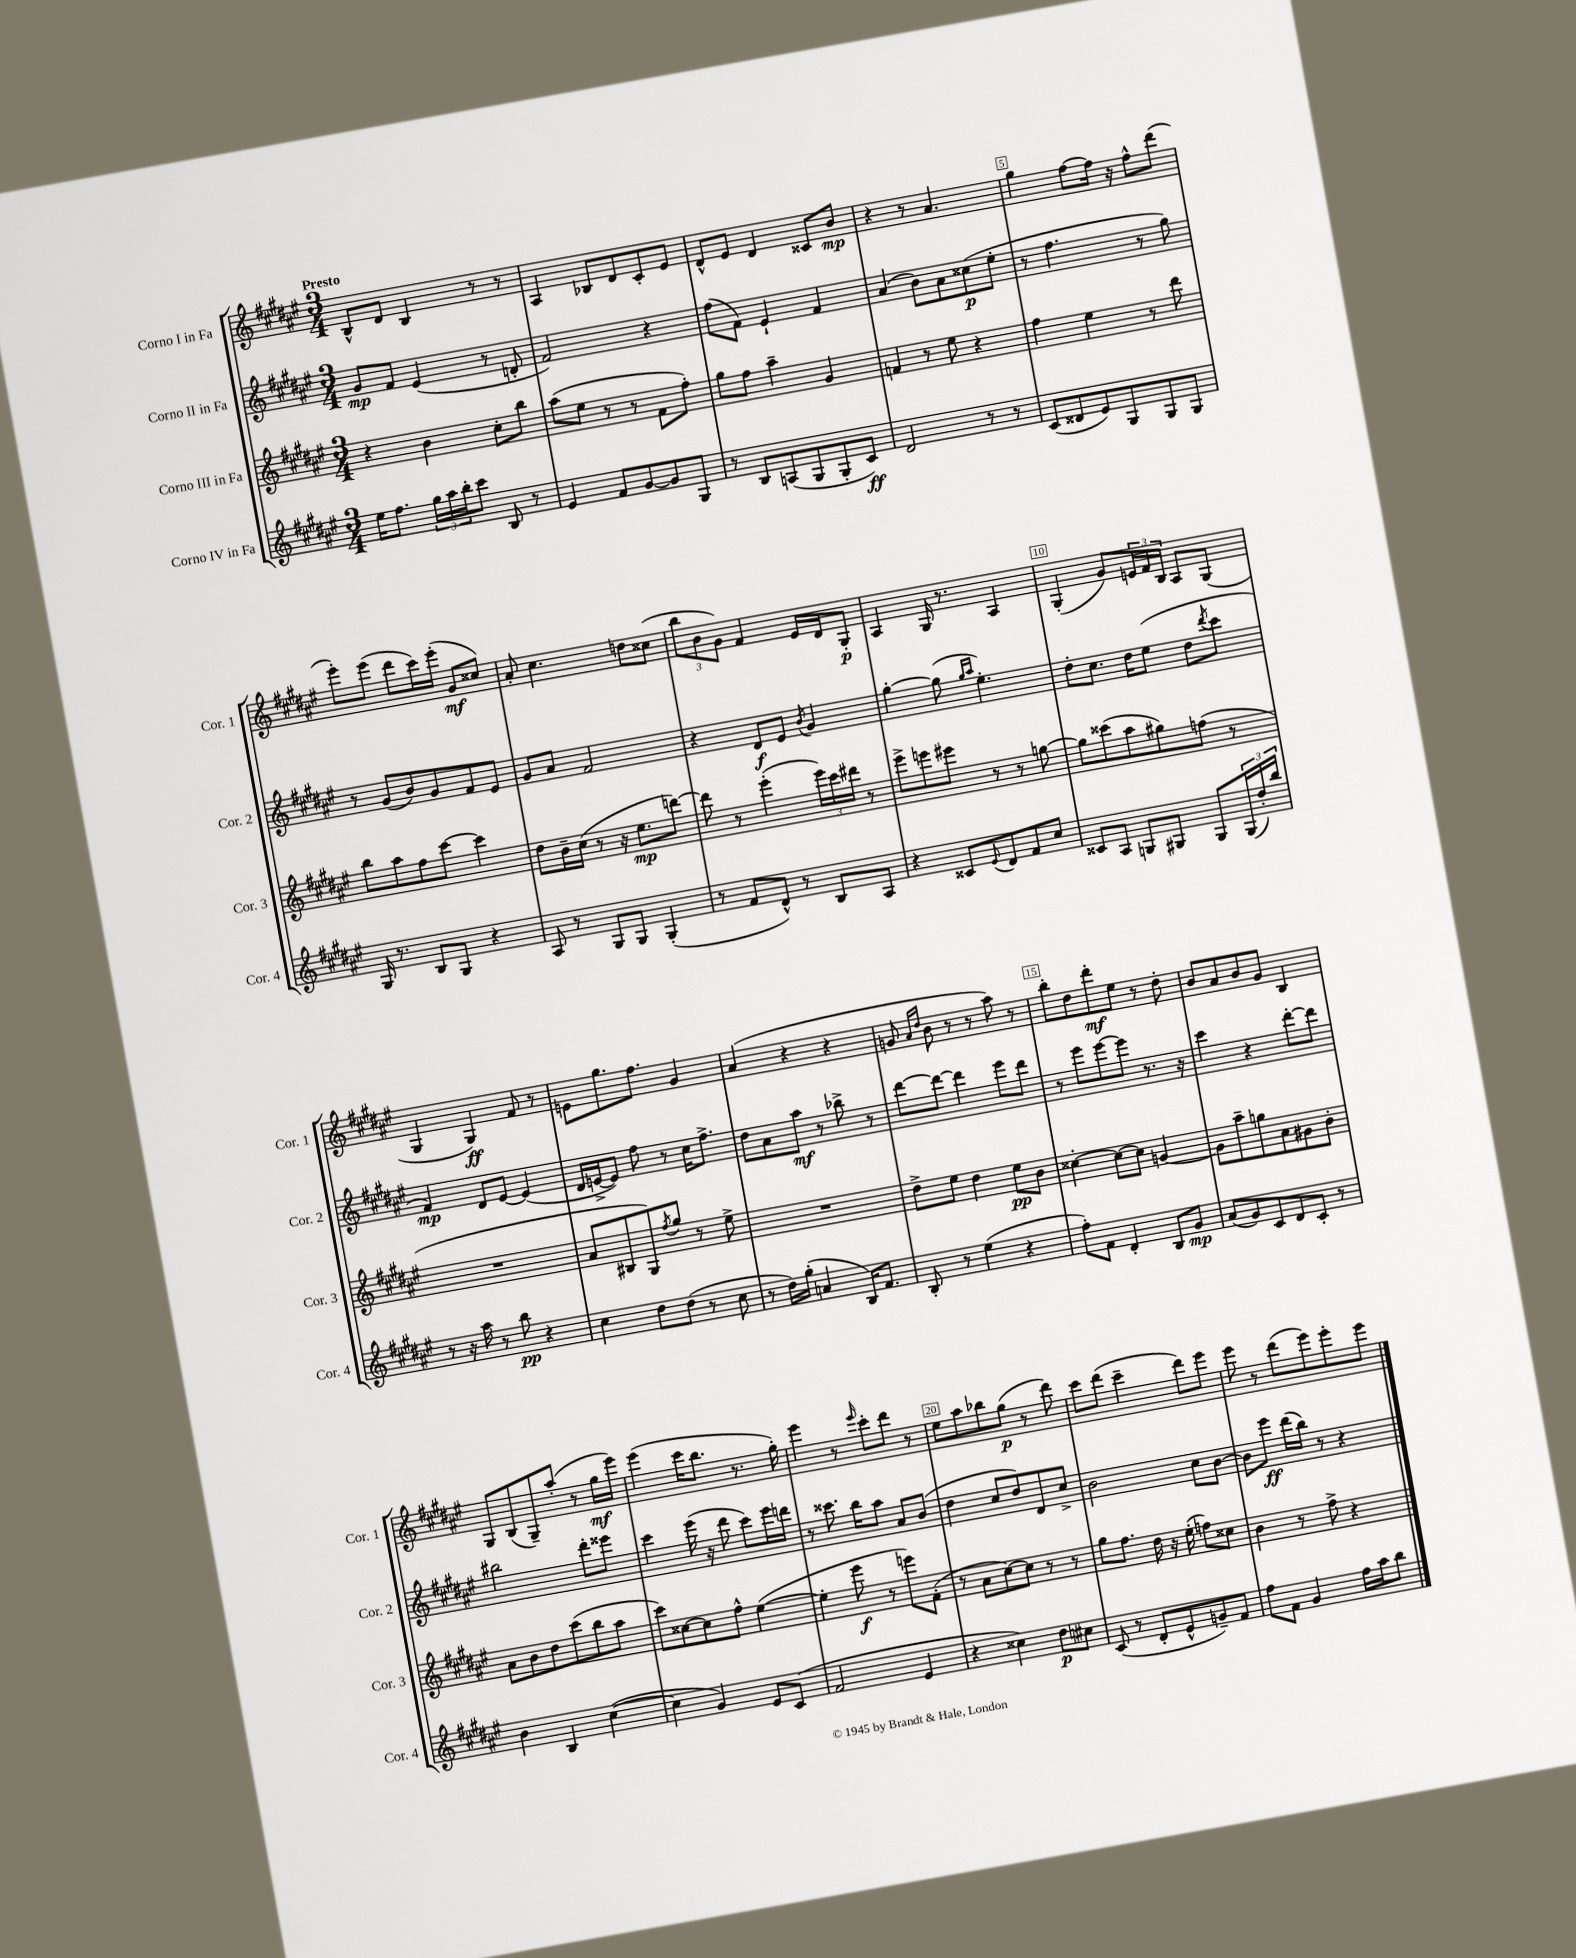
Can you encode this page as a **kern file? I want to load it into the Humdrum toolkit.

**kern	**dynam	**kern	**dynam	**kern	**dynam	**kern	**dynam
*part4	*part4	*part3	*part3	*part2	*part2	*part1	*part1
*staff4	*staff4	*staff3	*staff3	*staff2	*staff2	*staff1	*staff1
*I"Corno IV in Fa	*	*I"Corno III in Fa	*	*I"Corno II in Fa	*	*I"Corno I in Fa	*
*I'Cor. 4	*	*I'Cor. 3	*	*I'Cor. 2	*	*I'Cor. 1	*
*clefG2	*	*clefG2	*	*clefG2	*	*clefG2	*
*k[f#c#g#d#a#e#]	*	*k[f#c#g#d#a#e#]	*	*k[f#c#g#d#a#e#]	*	*k[f#c#g#d#a#e#]	*
*M3/4	*	*M3/4	*	*M3/4	*	*M3/4	*
=1	=1	=1	=1	=1	=1	=1	=1
!	!	!	!	!	!	!LO:TX:a:B:t=Presto	!
16ee#\KL	.	4r	.	8g#/L	mp	8B^^/L	.
8.ff#\J	.	.	.	.	.	.	.
.	.	.	.	8f#/J	.	8d#/J	.
24gg#\LL	.	4b\	.	(4e#/	.	4B/	.
24aa#\	.	.	.	.	.	.	.
24bb'\J	.	.	.	.	.	.	.
8ccc#\J	.	.	.	.	.	.	.
8B/	.	8cc#'\L	.	8r	.	8r	.
8r	.	8bb\J	.	8dn'/	.	8r	.
=2	=2	=2	=2	=2	=2	=2	=2
4e#/	.	(8aa#\L	.	2f#/)	.	4A#/	.
.	.	8ee#\J	.	.	.	.	.
8f#/L	.	8r	.	.	.	8B-X/L	.
[8g#/	.	8r	.	.	.	8d#/	.
8g#/]	.	8f#\L	.	4r	.	8c#'/	.
8G#/J	.	8ff#'\J)	.	.	.	8e#/J	.
=3	=3	=3	=3	=3	=3	=3	=3
8r	.	8gg#\L	.	(8ff#\L	.	8d#^^/L	.
8B/L	.	8ff#\J	.	8f#\J)	.	8e#/J	.
(8An/	.	4aa#~\	.	4e#`/	.	4d#/	.
8G#/	.	.	.	.	.	.	.
8G#'/	.	4g#/	.	4f#/	.	8c##X/L	.
8c#/J)	ff	.	.	.	.	8b/J	mp
=4	=4	=4	=4	=4	=4	=4	=4
2d#/	.	4fn/	.	(4a#/	.	4r	.
.	.	8r	.	8b\L)	.	8r	.
.	.	8ee#\	.	8a#\	.	4.a#/	.
8r	.	4r	.	(8cc##X\	p	.	.
8r	.	.	.	8ee#'\J	.	.	.
=5	=5	=5	=5	=5	=5	=5	=5
(8c#/L	.	4ff#\	.	8r	.	4gg#\	.
8d##X/	.	.	.	4.ff#\	.	.	.
8e#/)	.	4ee#\	.	.	.	[8ff#\L	.
8G#/	.	.	.	.	.	16ff#\Jk]	.
.	.	.	.	.	.	16r	.
8G#/	.	8r	.	8r	.	8ff#^^\L	.
8G#/J	.	8ddd#\	.	8gg#\)	.	(8ddd#\J	.
!!LO:LB:g=z
=6	=6	=6	=6	=6	=6	=6	=6
16G#/	.	8bb\L	.	8r	.	8eee#'\L)	.
8.r	.	.	.	.	.	.	.
.	.	8aa#\	.	(8g#/L	.	(8eee#\J	.
8B/L	.	8ff#\	.	8b/)	.	8ddd#\L	.
8G#/J	.	[8ccc#\J	.	8g#/	.	16ccc#\L)	.
.	.	.	.	.	.	(16eee#'\JJ	.
4r	.	4ccc#\]	.	8f#/	.	8g#/L	mf
.	.	.	.	8e#/J	.	8cc##X/J)	.
=7	=7	=7	=7	=7	=7	=7	=7
8A#/	.	8dd#\L	.	8g#/L	.	8a#'/	.
8r	.	16b~\L	.	8a#/J	.	4.cc#\	.
.	.	(16cc#\JJ	.	.	.	.	.
8G#/L	.	8r	.	2f#/	.	.	.
8G#/J	.	16r	.	.	.	.	.
.	.	8.ee#\L	mp	.	.	.	.
(4G#'/	.	.	.	.	.	8ddn\L	.
.	.	[8dddn\J)	.	.	.	(8cc##X\J	.
=8	=8	=8	=8	=8	=8	=8	=8
8r	.	8ddd\]	.	4r	.	12bb\L	.
.	.	.	.	.	.	12b\	.
8f#/L	.	8r	.	.	.	.	.
.	.	.	.	.	.	12g#\J)	.
8d#^^/J)	.	(4eee#'\	.	8d#/L	f	4f#/	.
8r	.	.	.	8e#/J	.	.	.
.	.	.	.	8qb/	.	.	.
8B/L	.	24eee#\LL)	.	4g#/	.	16e#/LL	.
.	.	24ccc#\	.	.	.	.	.
.	.	.	.	.	.	16d#/J	.
.	.	24ddd#X\JJ	.	.	.	.	.
8A#/J	.	8r	.	.	.	8G#'/J	p
=9	=9	=9	=9	=9	=9	=9	=9
4r	.	8eee#^\L	.	[4gg#'\	.	4A#/	.
.	.	8eeen\	.	.	.	.	.
8c##X/L	.	8eee#X\J	.	(8gg#\]	.	16G#/	.
.	.	.	.	.	.	8.r	.
.	.	.	.	16qqgg#/LL	.	.	.
8qqe#/	.	.	.	16qqaa#/JJ	.	.	.
8d#/	.	8r	.	4.ee#'\)	.	.	.
8f#/	.	8r	.	.	.	4A#/	.
8cc#/J	.	[8ggn\	.	.	.	.	.
=10	=10	=10	=10	=10	=10	=10	=10
8c##X/L	.	8gg\L]	.	8dd#'\L	.	(4G#'/	.
8A#/J	.	(8ccc##X\	.	8.cc#\J	.	.	.
8Gn/L	.	8aa#\	.	.	.	8g#/L)	.
.	.	.	.	16dd#\KL	.	.	.
8G#X/J	.	8gg#X\)	.	(8ee#\J	.	24en/L	.
.	.	.	.	.	.	24f#/	.
.	.	.	.	.	.	24B/JJ	.
8G#/L	.	(8ffn\J	.	8dd#\L	.	8A#/L	.
.	.	.	.	8qddd#/	.	.	.
(24G#/L	.	8r	.	8ccc#\J	.	(8G#/J	.
24dd#'/)	.	.	.	.	.	.	.
24bb/JJ	.	.	.	.	.	.	.
!!LO:LB:g=z
=11	=11	=11	=11	=11	=11	=11	=11
8r	.	2.r	.	4f#/)	mp	4G#/	.
16r	.	.	.	.	.	.	.
16aa#\	.	.	.	.	.	.	.
8r	.	.	.	8d#/L	.	4G#/)	ff
8bb\	pp	.	.	[8e#/J	.	.	.
4r	.	.	.	(4e#/]	.	8f#/	.
.	.	.	.	.	.	8r	.
=12	=12	=12	=12	=12	=12	=12	=12
4cc#\	.	8a#/L	.	16d#/LL	.	8en\L	.
.	.	.	.	[16en^/J	.	.	.
.	.	8B#X/	.	8e/J])	.	8.gg#\	.
8dd#\L	.	8G#/)	.	8ff#\	.	.	.
.	.	.	.	.	.	8.ff#\J	.
.	.	8qff#/	.	.	.	.	.
(8dd#\J	.	8gg#/J	.	8r	.	.	.
8r	.	8r	.	16cc#\KL	.	4g#/	.
.	.	.	.	8.ff#^\J	.	.	.
8cc#\	.	8ee#^\	.	.	.	.	.
=13	=13	=13	=13	=13	=13	=13	=13
8r	.	2.r	.	8dd#\L	.	(4a#/	.
16dd#\LL)	.	.	.	8a#\	.	.	.
(16gg#'\JJ	.	.	.	.	.	.	.
4an/	.	.	.	8aa#\J	mf	4r	.
.	.	.	.	8r	.	.	.
16B/KL)	.	.	.	8bb-X^\	.	4r	.
8.f#/J	.	.	.	.	.	.	.
.	.	.	.	8r	.	.	.
=14	=14	=14	=14	=14	=14	=14	=14
8B'/	.	8dd#^\L	.	[8ddd#\L	.	8gn/	.
.	.	.	.	.	.	16qqa#/LL	.
.	.	.	.	.	.	16qqdd#/JJ	.
8r	.	8ee#\J	.	8ddd#\J_	.	8b\	.
(4ee#\	.	4dd#\	.	4ddd#\]	.	8r	.
.	.	.	.	.	.	8r	.
4r	.	8ee#\L	pp	8eee#\L	.	8aa#\)	.
.	.	8b\J	.	8ddd#\J	.	8r	.
=15	=15	=15	=15	=15	=15	=15	=15
8ff#'\L)	.	[4cc##X'\	.	8r	.	8bb'\L	.
8f#\J	.	.	.	8eee#\L	.	8dd#\	.
4d#'/	.	8cc##\L_	.	[8eee#\	.	8ddd#'\	mf
.	.	8cc##\J]	.	8eee#\J]	.	8ee#\J	.
8B/L	.	[4gn/	.	8.r	.	8r	.
8g#/J	mp	.	.	.	.	8dd#'\	.
.	.	.	.	16r	.	.	.
=16	=16	=16	=16	=16	=16	=16	=16
(8a#/L	.	8g\L]	.	4ccc#\	.	8b/L	.
8g#/)	.	8aa#~\	.	.	.	8a#/	.
8c#/	.	8ggn\	.	4r	.	8b/	.
8d#/	.	8a#\	.	.	.	8g#/J	.
8c#'/J	.	8g#X\	.	[8ddd#'\L	.	4B/	.
8r	.	8b'\J	.	8ddd#\J]	.	.	.
!!LO:LB:g=z
=17	=17	=17	=17	=17	=17	=17	=17
4b\	.	8a#\L	.	2bb#X\	.	8G#/L	.
.	.	8b\	.	.	.	(8B/	.
4B/	.	8dd#\	.	.	.	8G#~/)	.
.	.	(8ccc#\	.	.	.	(8aa#'/J	.
([4cc#\	.	8bb\	.	8ddd#'\L	.	8r	.
.	.	8aa#\J	.	8eee##X\J	.	16gg#\LL	mf
.	.	.	.	.	.	16eee#\JJ)	.
=18	=18	=18	=18	=18	=18	=18	=18
4cc#\]	.	8ccc#\L)	.	4ccc#\	.	(4eee#\	.
.	.	[8cc##X\	.	.	.	.	.
4g#/)	.	8cc##\]	.	(16eee#\	.	16ccc#\KL	.
.	.	.	.	16r	.	8.bb\J	.
.	.	8ff#^^\J	.	8ddd#\	.	.	.
8e#/L	.	([4ee#\	.	8ccc#\L)	.	8.r	.
(8c#/J	.	.	.	16eee#\L	.	.	.
.	.	.	.	16dddn\JJ	.	16gg#'\)	.
=19	=19	=19	=19	=19	=19	=19	=19
2f#/	.	4ee#'\]	.	8r	.	4eee#\	.
.	.	.	.	8.ccc##X\	.	.	.
.	.	8eee#\	f	.	.	8r	.
.	.	.	.	16bb\KL	.	.	.
.	.	.	.	.	.	16qqeee#/	.
.	.	8r	.	8aa#\J	.	8ccc#'\L	.
4e#/	.	8eeen\L)	.	8a#/L	.	8ddd#\J	.
.	.	(8f#'\J	.	(8b/J	.	8r	.
=20	=20	=20	=20	=20	=20	=20	=20
4r	.	8r	.	4dd#\	.	8ee#\L	.
.	.	8a#\L	.	.	.	8aa#\	.
4cc##X\)	.	[8cc#\)	.	8cc#/L	.	8bb-X\	.
.	.	8cc#\J]	.	8dd#/)	.	(8gg#\J	p
8dd#\L	p	8r	.	8d#/	.	8r	.
8cc#X\J	.	8r	.	8cc#^/J	.	8ddd#\)	.
=21	=21	=21	=21	=21	=21	=21	=21
(8c#/	.	8gg#\L	.	2b\	.	8ccc#\L	.
8r	.	8.ff#\J	.	.	.	(8ddd#\J	.
8d#'/L	.	.	.	.	.	4ccc#~\	.
.	.	16dd#\	.	.	.	.	.
8e#^^/	.	16r	.	.	.	.	.
.	.	(16ee#'\	.	.	.	.	.
8gn~/)	.	8ffn\L)	.	8cc#\L	.	8ddd#\L)	.
8f#/J	.	8cc##X\J	.	[8b\J	.	8eee#\J	.
=22	=22	=22	=22	=22	=22	=22	=22
8ff#\L	.	4b\	.	8b\L]	.	8eee#\	.
8f#\J	.	.	.	8eee#\J	ff	8r	.
4g#/	.	8r	.	(16ddd#\LL	.	(8ddd#\L	.
.	.	.	.	16bb\JJ)	.	.	.
.	.	8ff#^\	.	8r	.	8eee#\)	.
16ff#\LL	.	4r	.	4r	.	8eee#'\	.
16aa#\J	.	.	.	.	.	.	.
8bb\J	.	.	.	.	.	8eee#\J	.
==	==	==	==	==	==	==	==
*-	*-	*-	*-	*-	*-	*-	*-
